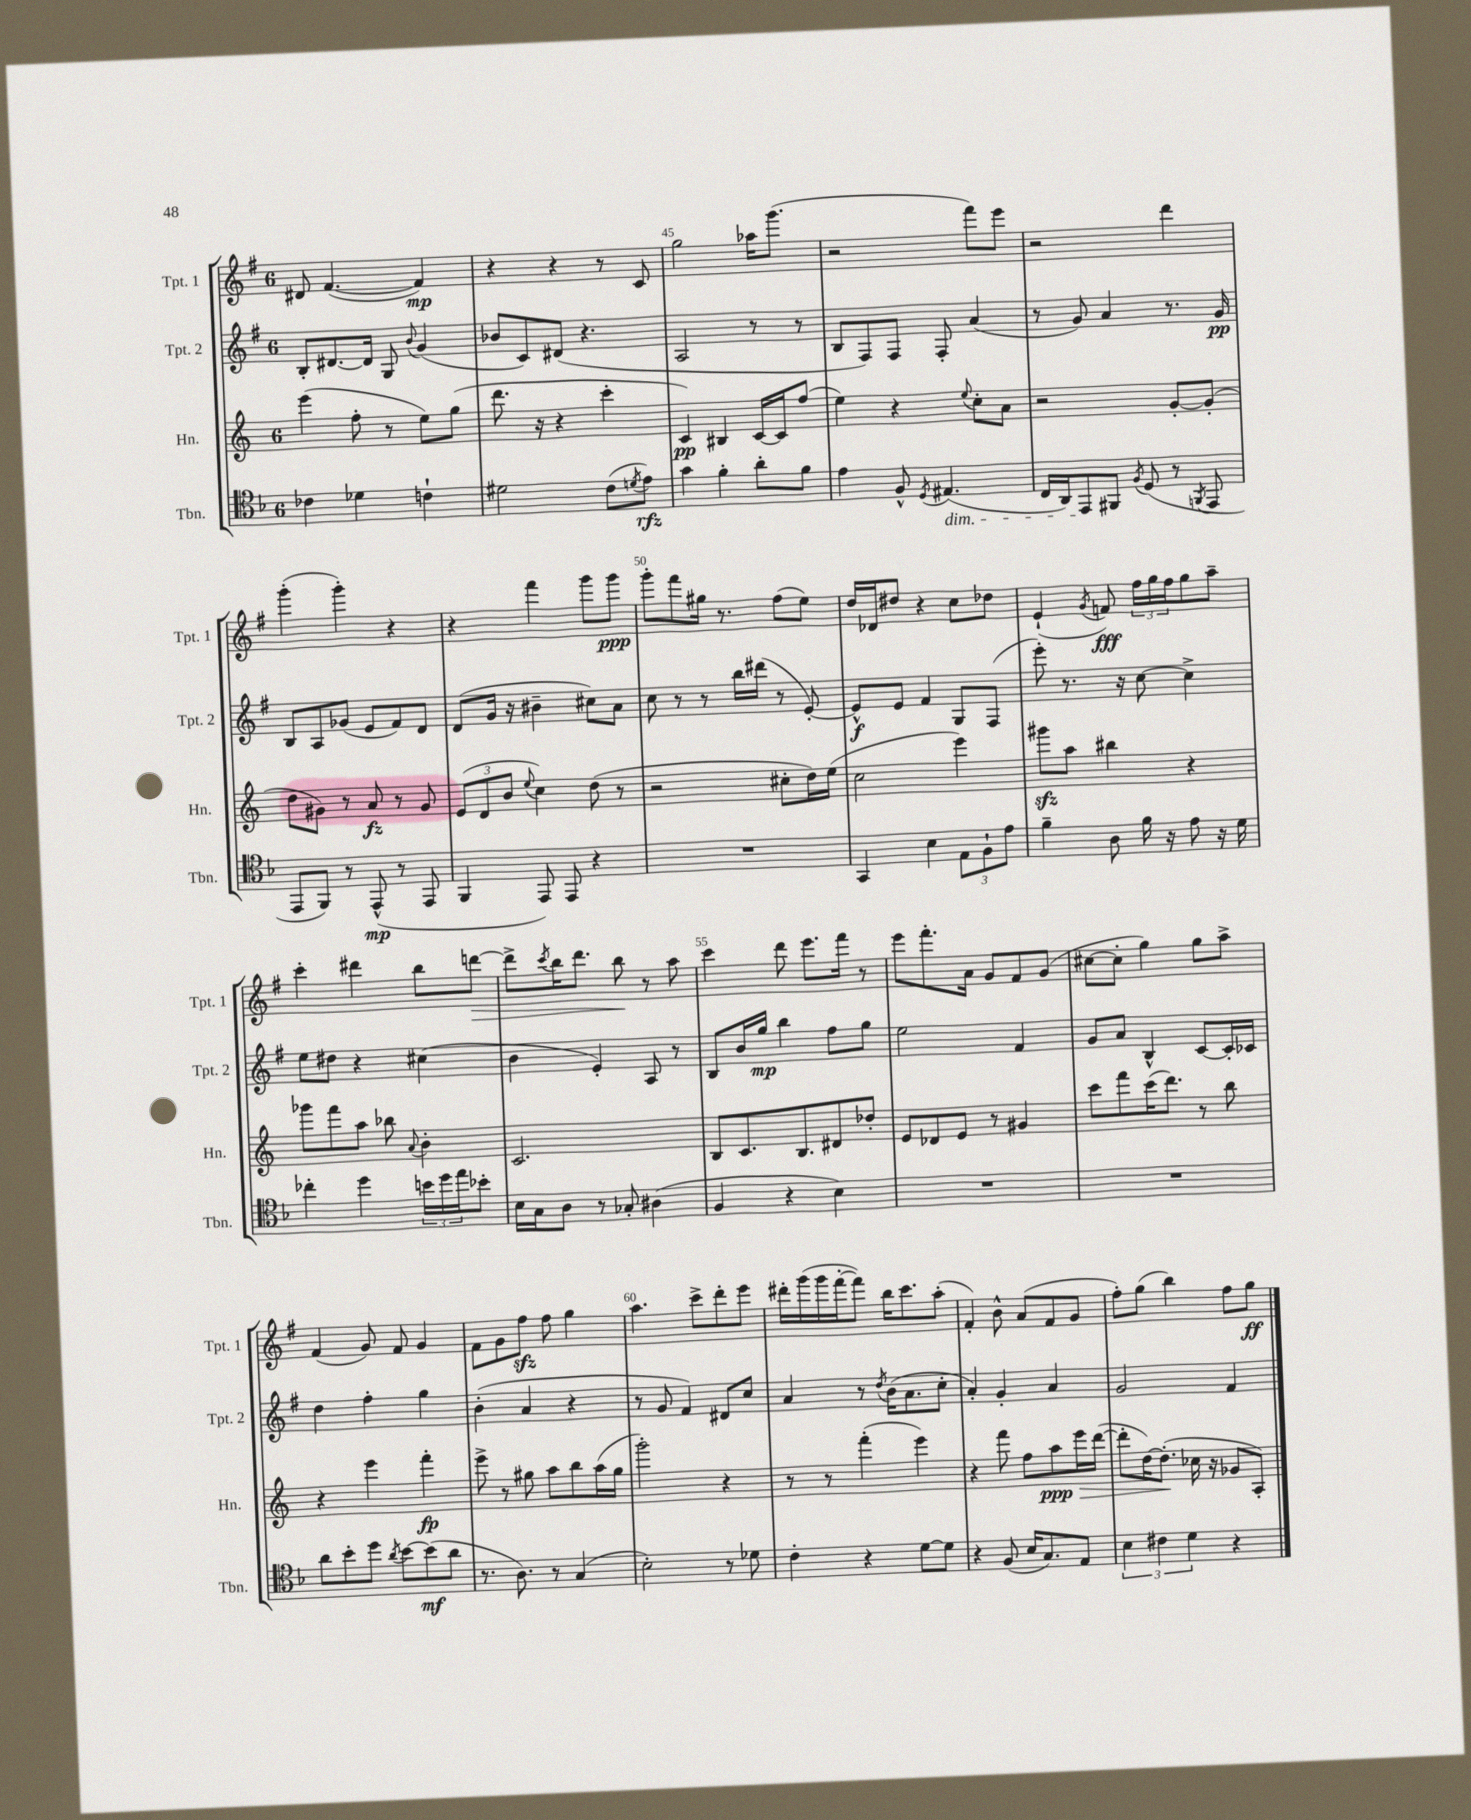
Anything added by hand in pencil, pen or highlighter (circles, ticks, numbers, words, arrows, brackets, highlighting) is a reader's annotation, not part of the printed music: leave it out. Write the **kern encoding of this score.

**kern	**kern	**kern	**kern
*staff4	*staff3	*staff2	*staff1
*clefC4	*clefG2	*clefG2	*clefG2
*k[b-]	*k[]	*k[f#]	*k[f#]
*M6/8	*M6/8	*M6/8	*M6/8
4c-	(4eee	8B'	8d#
.	.	[8.d#	([4.f#
4d-	8ff'	.	.
.	.	16d#]	.
.	8r	8G	.
.	.	8qqb	.
4c`	8ee)	(4g	4f#])
.	(8gg	.	.
=	=	=	=
2d#	8.ddd	8b-	4r
.	.	8c)	.
.	16r	.	.
.	4r	(8d#	4r
.	.	4.r	.
(8c	4ccc'	.	8r
8qd	.	.	.
8e)	.	.	8c
=	=	=	=
4g	4c)	2A	2gg
4f'	4B#	.	.
8a'	[16c	8r	16aa-
.	16c]	.	(8.ggg
8f	(8ff	8r	.
=	=	=	=
4e	4ee)	8B	2r
.	.	8F#)	.
8F^^	4r	8F#	.
8qD	.	.	.
(4.E#	.	8F#'	.
.	8qqee	.	.
.	8cc'	(4a	8fff#)
.	8a	.	8eee
=	=	=	=
16C	2r	8r	2r
16AA)	.	.	.
8EE	.	8g)	.
8FF#	.	4a	.
8qF	.	.	.
(8D	.	.	.
8r	[8g'	8.r	4ddd
8qFF	.	.	.
8EE	(8g']	.	.
.	.	16g	.
=	=	=	=
8EE	8dd	8B	(4ggg'
8FF)	8g#)	8A	.
8r	8r	(8g-	4ggg')
(8EE^^	8a	8e	.
8r	8r	8f#)	4r
8EE	8g#	8d	.
=	=	=	=
4FF	(12e	(8d	4r
.	12d	.	.
.	.	16g	.
.	12b	.	.
.	.	16r	.
.	8qqee	.	.
8EE)	4cc)	4b#~	4fff#
8EE	.	.	.
4r	(8dd	8cc#)	8ggg
.	8r	8a	8ggg
=	=	=	=
2.r	2r	8cc	8ggg'
.	.	8r	8fff#
.	.	8r	16gg#
.	.	.	8.r
.	.	16bb	.
.	.	(16ddd#	.
.	8cc#'	8r	(8ff#
.	16dd)	[8e')	8ee)
.	(16ee	.	.
=	=	=	=
4GG	2cc	8e^^]	16dd
.	.	.	16d-
.	.	8e	8dd#
4B-	.	4f#	4r
12E	4eee)	8G	8cc
12F`	.	.	.
.	.	(8F#	8dd-
12e	.	.	.
=	=	=	=
4f~	8ggg#	8eee')	(4e`
.	8aa	8.r	.
.	.	.	8qg
8A	4bb#	.	8f)
.	.	16r	.
16f	.	[8cc	24ff#
.	.	.	24gg
16r	.	.	.
.	.	.	24ff#
8e	4r	4cc^]	8gg
16r	.	.	8aa~
16d	.	.	.
=	=	=	=
4cc-'	8ggg-	8ee	4ccc'
.	8fff	8dd#	.
4dd	8aa	4r	4ddd#
.	8bb-	.	.
.	8qqa	.	.
24b	4b'	(4cc#	8bb
24dd	.	.	.
24ee	.	.	.
8b-'	.	.	[8ddd
=	=	=	=
16B-	2.c	4b	8ddd^]
16G	.	.	.
.	.	.	8qccc
8A	.	.	16bb
.	.	.	8.ddd
8r	.	4e')	.
8G-'	.	.	8bb
(4A#	.	8A	8r
.	.	8r	8aa
=	=	=	=
4F	8B	8B	4ccc
.	8.c	16b	.
.	.	16gg	.
4r	.	4bb	8ddd
.	8.B	.	.
.	.	.	8.eee
4B-)	8d#	8ff#	.
.	.	.	16fff#
.	8dd-'	8gg	8r
=	=	=	=
2.r	8e	2ee	8eee
.	8d-	.	8.fff#'
.	8e	.	.
.	.	.	16a
.	8r	.	8g
.	4g#	4f#	8f#
.	.	.	(8g
=	=	=	=
2.r	8ccc	8g	[8cc#
.	8fff	8a	8cc#']
.	(16ccc	4B^^	4gg)
.	8.ddd)	.	.
.	8r	[8c	8gg
.	8bb	16c']	8aa^
.	.	16c-	.
=	=	=	=
8a	4r	4dd	(4f#
8b-'	.	.	.
8dd	4eee	4ff#'	8g)
8qa	.	.	.
[8b-	.	.	8f#
(8b-]	4fff'	4gg	4g
8a	.	.	.
=	=	=	=
8.r	8eee^	(4b'	8f#
.	8r	.	8g
8.A)	.	.	.
.	8gg#	4a	8ff#
8r	8aa	.	8ff#
(4G	8bb	4r	4gg
.	(16aa	.	.
.	16gg#	.	.
=	=	=	=
2B-')	2ggg')	8r	4.aa
.	.	8g	.
.	.	4f#)	.
.	.	.	8ccc^
8r	4r	8d#	8ddd'
8d-	.	8cc	8eee
=	=	=	=
4c'	8r	4a	16ddd#'
.	.	.	(16ggg
.	8r	.	16ggg
.	.	.	[16fff#'
4r	(4fff'	8r	8fff#])
.	.	8qdd	.
.	.	(16b	16bb
.	.	8.a	8.ccc
[8d	4eee)	.	.
8d]	.	8cc'	(8aa'
=	=	=	=
4r	4r	4a')	4f#')
(8F	8fff	4g'	8b^^
16B-	8ff	.	(8a
8.G)	.	.	.
.	8aa	4a	8f#
8E	16eee	.	8g
.	([16ddd	.	.
=	=	=	=
6B-	8ddd']	2g	8ff#')
.	[16dd)	.	(8gg
6c#	.	.	.
.	(8.dd']	.	.
.	.	.	4bb)
6d	.	.	.
.	16cc-	.	.
.	16r	.	.
4r	8g-	4f#	8ff#
.	8A')	.	8gg
==	==	==	==
*-	*-	*-	*-
